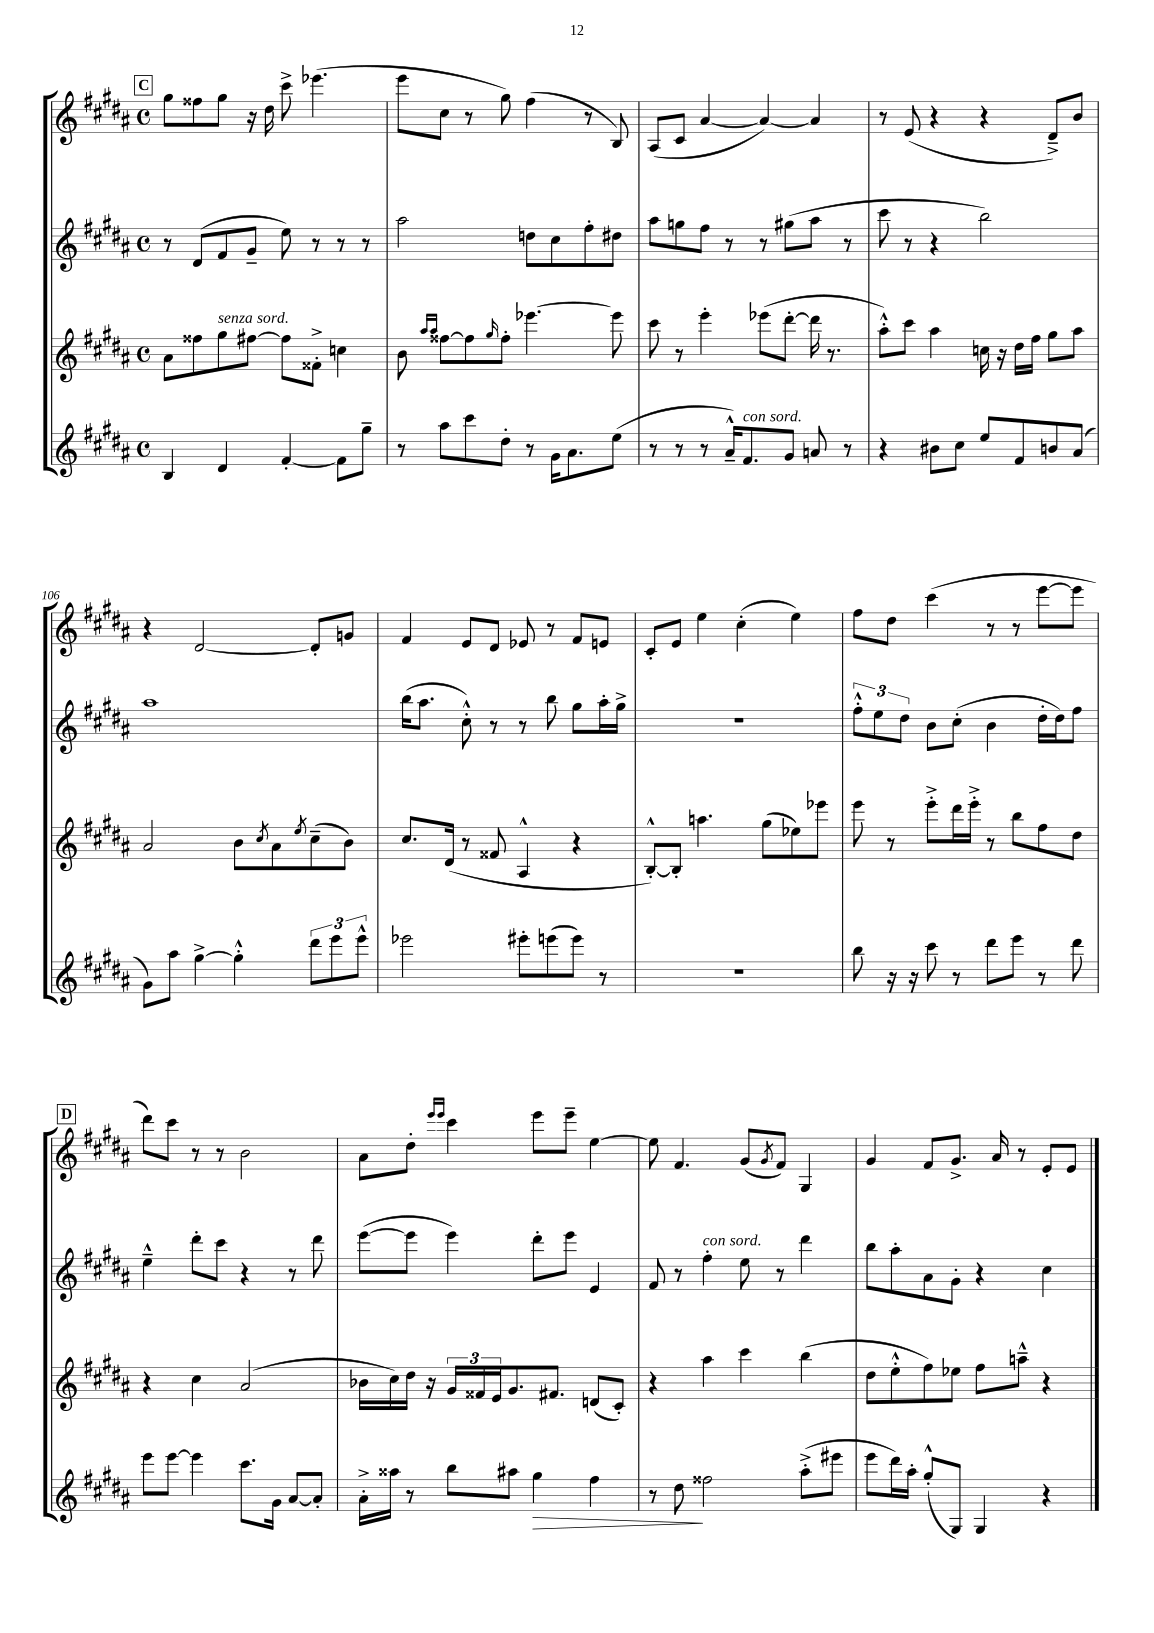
<<
\new StaffGroup <<
\new Staff = "s0" {
    \clef treble \key b \major \defaultTimeSignature \time 4/4
    \mark \markup { \box "C" } gis''8 fisis''8 gis''8 r16 dis''16 cis'''8-> ees'''4.( |
    e'''8 cis''8 r8 gis''8) fis''4( r8 b8) |
    ais8( cis'8 ais'4~ ais'4~) ais'4 |
    r8 e'8( r4 r4 dis'8--->) b'8 |
    r4 dis'2~ dis'8-. g'8 |
    fis'4 e'8 dis'8 ees'8 r8 fis'8 e'8 |
    cis'8-. e'8 e''4 cis''4-.( e''4) |
    fis''8 dis''8 cis'''4( r8 r8 e'''8~ e'''8 |
    \mark \markup { \box "D" } dis'''8) cis'''8 r8 r8 b'2 |
    ais'8 dis''8-. \grace { e'''16 e'''16 } cis'''4 e'''8 e'''8-- e''4~ |
    e''8 fis'4. gis'8( \acciaccatura { gis'8 } fis'8) gis4 |
    gis'4 fis'8 gis'8.-> ais'16 r8 e'8-. e'8 \bar "|." |
}
\new Staff = "s1" {
    \clef treble \key b \major \defaultTimeSignature \time 4/4
    \mark \markup { \box "C" } r8 dis'8( fis'8 gis'8-- e''8) r8 r8 r8 |
    ais''2 d''8 cis''8 fis''8-. dis''8 |
    ais''8 g''8 fis''8 r8 r8 gis''8( ais''8 r8 |
    cis'''8 r8 r4 b''2) |
    ais''1 |
    b''16( ais''8. cis''8-.-^) r8 r8 b''8 gis''8 ais''16-. gis''16-> |
    R1 |
    \tuplet 3/2 { fis''8-.-^ e''8 dis''8 } b'8 cis''8-.( b'4 dis''16-. dis''16) fis''8 |
    \mark \markup { \box "D" } e''4---^ dis'''8-. cis'''8 r4 r8 dis'''8 |
    e'''8~( e'''8 e'''4) dis'''8-. e'''8 e'4 |
    fis'8 r8 fis''4-.^\markup { \italic "con sord." } e''8 r8 dis'''4 |
    b''8 ais''8-. ais'8 gis'8-. r4 cis''4 \bar "|." |
}
\new Staff = "s2" {
    \clef treble \key b \major \defaultTimeSignature \time 4/4
    \mark \markup { \box "C" } ais'8 fisis''8 gis''8^\markup { \italic "senza sord." } fis''8~ fis''8 fisis'8-.-> c''4 |
    b'8 \grace { ais''16 ais''16 } fisis''8~ fisis''8 \grace { gis''16 } fisis''8-. ees'''4.~ ees'''8 |
    cis'''8 r8 e'''4-. ees'''8( dis'''8~-. dis'''16 r8. |
    ais''8-.-^) cis'''8 ais''4 c''16 r16 dis''16 fis''16 gis''8 ais''8 |
    ais'2 b'8 \acciaccatura { cis''8 } ais'8 \acciaccatura { e''8 } cis''8--( b'8) |
    cis''8. dis'16( r8 fisis'8 ais4-^ r4 |
    b8~-.-^) b8-. a''4. gis''8( ees''8) ees'''8 |
    e'''8 r8 e'''8-.-> dis'''16 e'''16-.-> r8 b''8 fis''8 dis''8 |
    \mark \markup { \box "D" } r4 cis''4 ais'2( |
    bes'16 cis''16) dis''16 r16 \tuplet 3/2 { gis'16 fisis'16 e'16 } gis'8. fis'8. d'8( cis'8-.) |
    r4 ais''4 cis'''4 b''4( |
    dis''8 e''8-.-^ fis''8) ees''8 fis''8 a''8---^ r4 \bar "|." |
}
\new Staff = "s3" {
    \clef treble \key b \major \defaultTimeSignature \time 4/4
    \mark \markup { \box "C" } b4 dis'4 fis'4~-. fis'8 gis''8-- |
    r8 ais''8 cis'''8 dis''8-. r8 gis'16 ais'8. e''8( |
    r8 r8 r8 ais'16---^) fis'8.^\markup { \italic "con sord." } gis'8 a'8 r8 |
    r4 bis'8 cis''8 e''8 fis'8 b'8 ais'8( |
    gis'8) ais''8 gis''4~-> gis''4-.-^ \tuplet 3/2 { dis'''8 e'''8 e'''8-^ } |
    ees'''2 eis'''8-. e'''8( e'''8) r8 |
    r1 |
    b''8 r16 r16 cis'''8 r8 dis'''8 e'''8 r8 dis'''8 |
    \mark \markup { \box "D" } e'''8 e'''8~ e'''4 cis'''8. gis'16 ais'8~ ais'8-. |
    ais'16-.-> aisis''16 r8 b''8 ais''8 gis''4\> fis''4 |
    r8 dis''8\! fisis''2 ais''8-.->( eis'''8 |
    e'''8 dis'''16) ais''16-. gis''8-.-^( gis8) gis4 r4 \bar "|." |
}
>>
>>
\layout { \context { \Score currentBarNumber = #102 } }
